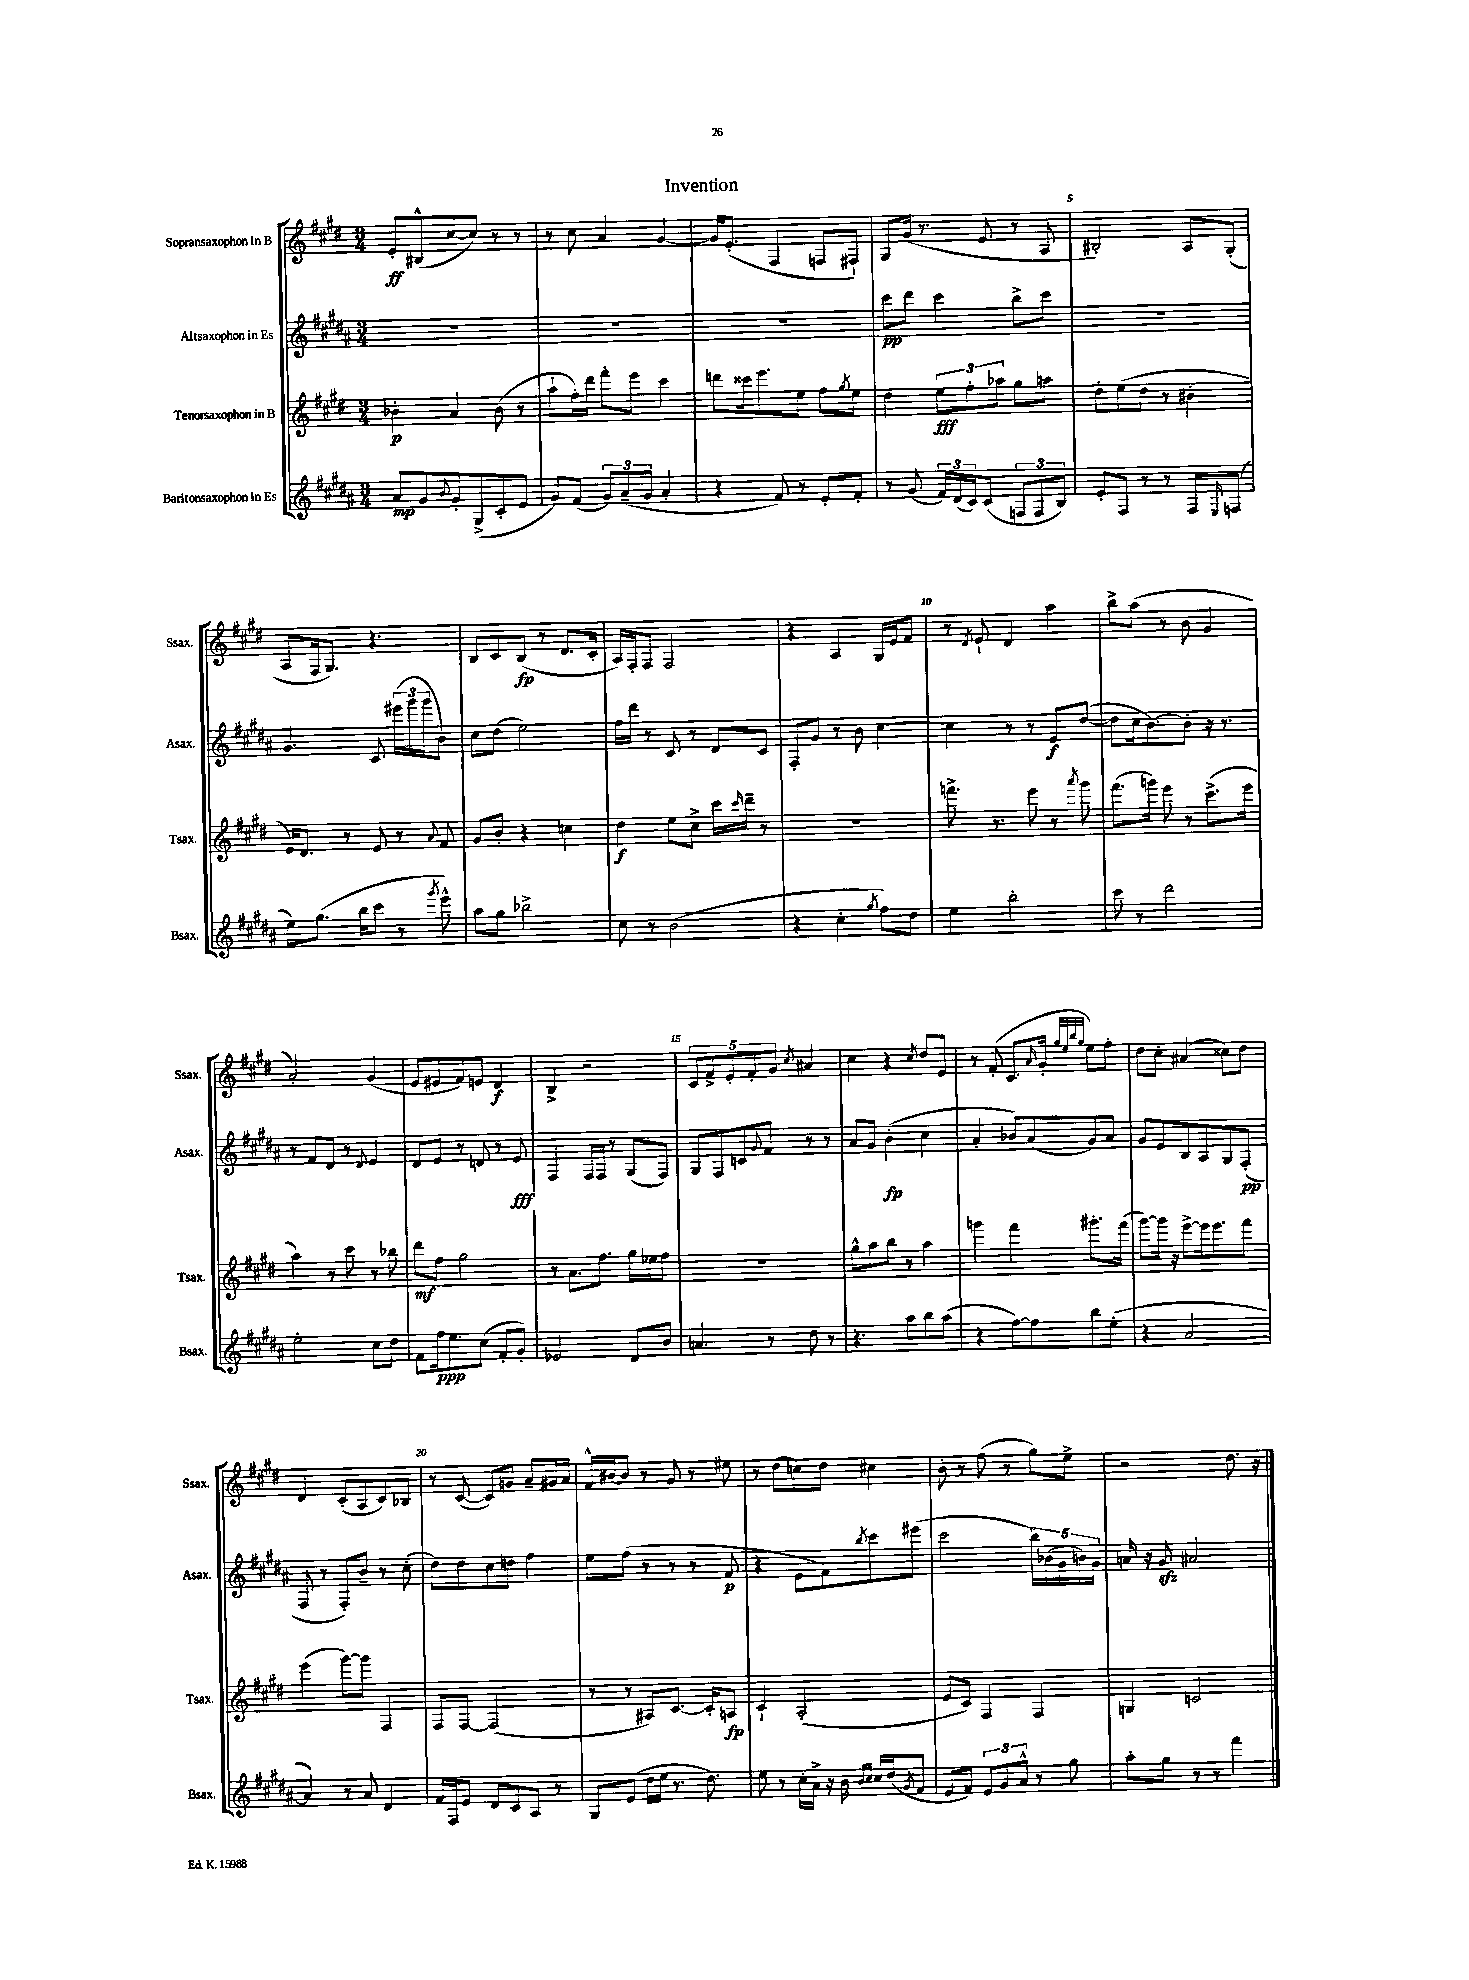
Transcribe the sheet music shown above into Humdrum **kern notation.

**kern	**dynam	**kern	**dynam	**kern	**dynam	**kern	**dynam
*part4	*part4	*part3	*part3	*part2	*part2	*part1	*part1
*staff4	*staff4	*staff3	*staff3	*staff2	*staff2	*staff1	*staff1
*I"Baritonsaxophon in Es	*	*I"Tenorsaxophon in B	*	*I"Altsaxophon in Es	*	*I"Sopransaxophon in B	*
*I'Bsax.	*	*I'Tsax.	*	*I'Asax.	*	*I'Ssax.	*
*clefG2	*	*clefG2	*	*clefG2	*	*clefG2	*
*k[f#c#g#d#a#]	*	*k[f#c#g#d#]	*	*k[f#c#g#d#a#]	*	*k[f#c#g#d#]	*
*M3/4	*	*M3/4	*	*M3/4	*	*M3/4	*
=1	=1	=1	=1	=1	=1	=1	=1
8a#/L	mp	4b-X'\	p	2.r	.	8e'/L	ff
8g#/	.	.	.	.	.	(8B#X^^/	.
8qqb/	.	.	.	.	.	.	.
8g#'/	.	4a/	.	.	.	[8cc#/	.
(8G#^/	.	.	.	.	.	8cc#/J])	.
8c#'/	.	(8b-\	.	.	.	8r	.
8e/J	.	8r	.	.	.	8r	.
=2	=2	=2	=2	=2	=2	=2	=2
8g#/L)	.	8aa`\L	.	2.r	.	8r	.
(8f#/J	.	16ff#'\L)	.	.	.	8cc#\	.
.	.	16ddd#\JJ	.	.	.	.	.
12g#/L)	.	8fff#'\L	.	.	.	4a/	.
(12a#~/	.	.	.	.	.	.	.
.	.	8eee\J	.	.	.	.	.
12g#/J	.	.	.	.	.	.	.
4a#'/	.	4ccc#\	.	.	.	[4g#/	.
=3	=3	=3	=3	=3	=3	=3	=3
4r	.	8dddn\L	.	2.r	.	16g#/KL]	.
.	.	.	.	.	.	(8.e'/J	.
.	.	16ccc##X\k	.	.	.	.	.
.	.	8.eee\	.	.	.	.	.
8f#/)	.	.	.	.	.	4F#/	.
8r	.	8ee\J	.	.	.	.	.
8e'/L	.	8ff#\L	.	.	.	8Fn/L	.
.	.	8qgg#/	.	.	.	.	.
8f#'/J	.	8ee\J	.	.	.	8F#X`/J)	.
=4	=4	=4	=4	=4	=4	=4	=4
8r	.	4dd#\	.	8ccc#\L	pp	8G#/L	.
(8g#/	.	.	.	8ddd#\J	.	(16g#/Jk	.
.	.	.	.	.	.	8.r	.
24f#/LL)	.	12ee\L	fff	4ccc#\	.	.	.
(24d#/	.	.	.	.	.	.	.
24c#/J)	.	12ff#'\	.	.	.	.	.
(8c#/J	.	.	.	.	.	8e/	.
.	.	12aa-X\J	.	.	.	.	.
12Fn/L	.	8gg#\L	.	8bb^\L	.	8r	.
12F/	.	.	.	.	.	.	.
.	.	8aan\J	.	8ccc#\J	.	8A/	.
12B/J)	.	.	.	.	.	.	.
=5	=5	=5	=5	=5	=5	=5	=5
8e'/L	.	8dd#'\L	.	2.r	.	2B#X'/)	.
8F#/J	.	(8ee\	.	.	.	.	.
8r	.	8dd#\J	.	.	.	.	.
8r	.	8r	.	.	.	.	.
8F#/L	.	4b#X'\	.	.	.	8A/L	.
16qqE/	.	.	.	.	.	.	.
(8Fn/J	.	.	.	.	.	(8G#'/J	.
!!LO:LB:g=z
=6	=6	=6	=6	=6	=6	=6	=6
8ee\L)	.	16e/KL)	.	4.g#/	.	8A/L	.
.	.	8.d#/J	.	.	.	.	.
(8.gg#\J	.	.	.	.	.	16F#/k	.
.	.	.	.	.	.	8.G#/J)	.
.	.	8r	.	.	.	.	.
16bb\KL	.	.	.	.	.	.	.
8ccc#\J	.	8e/	.	8c#/	.	4.r	.
8r	.	8r	.	(24eee#X\LL	.	.	.
.	.	.	.	24ggg#\	.	.	.
.	.	.	.	24ggg#\J	.	.	.
8qggg#/	.	8qqa/	.	.	.	.	.
8eee^^\)	.	8f#/	.	8b\J)	.	.	.
=7	=7	=7	=7	=7	=7	=7	=7
8aa#\L	.	8g#/L	.	8cc#\L	.	8B/L	.
8gg#\J	.	8b'/J	.	(8dd#\J	.	8c#/	.
2bb-X^\	.	4r	.	2ee\)	.	(8B/J	fp
.	.	.	.	.	.	8r	.
.	.	4ccn\	.	.	.	8.d#/L	.
.	.	.	.	.	.	16c#'/Jk	.
=8	=8	=8	=8	=8	=8	=8	=8
8cc#\	.	4dd#\	f	16ff#\LL	.	16A/LL)	.
.	.	.	.	16ddd#\JJ	.	16F#'/J	.
8r	.	.	.	8r	.	8F#/J	.
(2b\	.	8ee\L	.	8c#/	.	2F#/	.
.	.	8cc#^\J	.	8r	.	.	.
.	.	16ccc#\LL	.	8d#/L	.	.	.
.	.	16qqccc#/	.	.	.	.	.
.	.	16ddd#~\JJ	.	.	.	.	.
.	.	8r	.	8c#/J	.	.	.
=9	=9	=9	=9	=9	=9	=9	=9
4r	.	2.r	.	8F#'/L	.	4r	.
.	.	.	.	8g#/J	.	.	.
4cc#'\	.	.	.	8r	.	4A/	.
.	.	.	.	8b\	.	.	.
8qgg#/	.	.	.	.	.	.	.
8ff#\L)	.	.	.	[4cc#\	.	16G#/LL	.
.	.	.	.	.	.	16e/J	.
8dd#\J	.	.	.	.	.	8f#/J	.
=10	=10	=10	=10	=10	=10	=10	=10
4ee\	.	8.fffn^\	.	4cc#\]	.	8r	.
.	.	.	.	.	.	8qd#/	.
.	.	.	.	.	.	8e`/	.
.	.	8.r	.	.	.	.	.
2bb'\	.	.	.	8r	.	4d#/	.
.	.	8eee\	.	8r	.	.	.
.	.	8r	.	8e/L	f	4aa\	.
.	.	8qaaa/	.	.	.	.	.
.	.	8ggg#\	.	([8dd#/J	.	.	.
=11	=11	=11	=11	=11	=11	=11	=11
8ccc#\	.	(8.fff#\L	.	8dd#\L]	.	8bb^\L	.
8r	.	.	.	16cc#\k	.	(8aa\J	.
.	.	16gggn\Jk)	.	[8.b\)	.	.	.
2ddd#\	.	8eee\	.	.	.	8r	.
.	.	8r	.	8b'\J]	.	8b\	.
.	.	(8.ccc#^\L	.	16r	.	4g#/	.
.	.	.	.	8.r	.	.	.
.	.	16eee\Jk	.	.	.	.	.
!!LO:LB:g=z
=12	=12	=12	=12	=12	=12	=12	=12
2ee'\	.	4aa\)	.	8r	.	2a'/)	.
.	.	.	.	8f#/L	.	.	.
.	.	8r	.	8d#/J	.	.	.
.	.	8ccc#\	.	8r	.	.	.
.	.	.	.	8qqd#/	.	.	.
8cc#\L	.	8r	.	4e/	.	(4g#/	.
8dd#\J	.	8bb-X\	.	.	.	.	.
=13	=13	=13	=13	=13	=13	=13	=13
8f#\L	.	8ddd#\L	mf	8d#/L	.	8e/L	.
16ff#\k	ppp	8ff#\J	.	8e/J	.	8e#X/	.
8.ee\	.	.	.	.	.	.	.
.	.	2gg#\	.	8r	.	8f#/)	.
(8cc#\J	.	.	.	8dn/	.	8en/J	.
8f#'/L	.	.	.	8r	.	4d#/	f
8g#'/J)	.	.	.	8e/	fff	.	.
=14	=14	=14	=14	=14	=14	=14	=14
2e-X/	.	8r	.	4F#/	.	4B^/	.
.	.	8.a\L	.	.	.	.	.
.	.	.	.	16F#/LL	.	2r	.
.	.	8.ff#\J	.	16F#/JJ	.	.	.
.	.	.	.	8r	.	.	.
8d#/L	.	16gg#\LL	.	(8G#/L	.	.	.
.	.	16ee-X\J	.	.	.	.	.
8b/J	.	8ff#\J	.	8F#/J)	.	.	.
=15	=15	=15	=15	=15	=15	=15	=15
4.an/	.	2.r	.	8G#/L	.	10c#/L	.
.	.	.	.	.	.	10f#^/	.
.	.	.	.	8F#/	.	.	.
.	.	.	.	.	.	10e'/	.
.	.	.	.	8cn/	.	.	.
.	.	.	.	.	.	10f#'/	.
.	.	.	.	8qqg#/	.	.	.
8r	.	.	.	8f#/J	.	.	.
.	.	.	.	.	.	10g#/J	.
.	.	.	.	.	.	8qcc#/	.
8dd#\	.	.	.	8r	.	4a#X/	.
8r	.	.	.	8r	.	.	.
=16	=16	=16	=16	=16	=16	=16	=16
4.r	.	8gg#^^\L	.	8a#/L	.	4cc#\	.
.	.	8aa\	.	8g#/J	.	.	.
.	.	8bb\J	.	(4b'\	fp	4r	.
8aa#\L	.	8r	.	.	.	.	.
.	.	.	.	.	.	8qcc#/	.
8bb\	.	4aa\	.	4cc#\	.	8dd#/L	.
(8aa#\J	.	.	.	.	.	8e/J	.
=17	=17	=17	=17	=17	=17	=17	=17
4r	.	4gggn\	.	4a#'/	.	8r	.
.	.	.	.	.	.	(8f#'/	.
[8ff#\L)	.	4fff#\	.	8b-X/L)	.	8.c#/L	.
8ff#\]	.	.	.	(8a#/	.	.	.
.	.	.	.	.	.	16qqa/	.
.	.	.	.	.	.	16g#'/Jk	.
.	.	.	.	.	.	32qqgg#/LLL	.
.	.	.	.	.	.	32qqee/	.
.	.	.	.	.	.	32qqbb/	.
.	.	.	.	.	.	32qqgg#/JJJ	.
8bb\	.	8.ggg#X'\L	.	8g#/)	.	8ee\L)	.
(8ee'\J	.	.	.	8a#/J	.	8ff#'\J	.
.	.	(16fff#\Jk	.	.	.	.	.
=18	=18	=18	=18	=18	=18	=18	=18
4r	.	[8ggg#\L)	.	8g#/L	.	8dd#\L	.
.	.	16ggg#\Jk]	.	8e/	.	8cc#'\J	.
.	.	16r	.	.	.	.	.
[2a#/	.	[8eee^\L	.	8B/	.	(4a#X/	.
.	.	16eee\k]	.	8A#/	.	.	.
.	.	8.eee\	.	.	.	.	.
.	.	.	.	8G#/	.	8cc##X\L)	.
.	.	8fff#\J	.	(8F#'/J	pp	8dd#\J	.
!!LO:LB:g=z
=19	=19	=19	=19	=19	=19	=19	=19
4a#/])	.	(4eee\	.	8F#/	.	4d#/	.
.	.	.	.	8r	.	.	.
8r	.	[8ggg#\L)	.	8F#'/L)	.	(8c#'/L	.
8a#/	.	8ggg#\J]	.	8b~/J	.	8A/	.
4d#/	.	4F#/	.	8r	.	8c#/)	.
.	.	.	.	(8cc#'\	.	8B-X/J	.
=20	=20	=20	=20	=20	=20	=20	=20
16f#/LL	.	8F#/L	.	8dd#\L)	.	8r	.
16F#/J	.	.	.	.	.	.	.
8e/J	.	[8F#/J	.	8dd#\	.	([8c#/	.
8d#/L	.	(2F#/]	.	8cc#\	.	8c#/L])	.
8c#/	.	.	.	8ddn\J	.	8gn/J	.
8A#/J	.	.	.	4ff#\	.	8a~/L	.
8r	.	.	.	.	.	16g#X/L	.
.	.	.	.	.	.	16a/JJ	.
=21	=21	=21	=21	=21	=21	=21	=21
8G#/L	.	8r	.	8ee\L	.	16f#^^/LL	.
.	.	.	.	.	.	[16b#X/J	.
(8e/J	.	8r	.	(8ff#\J	.	8b#/J]	.
16dd#\LL	.	8A#X/L)	.	8r	.	8r	.
16ee\JJ	.	.	.	.	.	.	.
8.r	.	[8.c#/J	.	8r	.	8g#/	.
.	.	.	.	8r	.	8r	.
8.dd#\)	.	16c#'/KL]	.	.	.	.	.
.	.	8An/J	fp	8f#/	p	8ee#X\	.
=22	=22	=22	=22	=22	=22	=22	=22
8ee\	.	4c#`/	.	4r	.	8r	.
8r	.	.	.	.	.	(8dd#\L	.
16cc#'\LL	.	(2A'/	.	8e\L	.	8ccn\)	.
16a#^\JJ	.	.	.	.	.	.	.
16r	.	.	.	8f#\)	.	8dd#\J	.
16b\	.	.	.	.	.	.	.
16qqb/LL	.	.	.	.	.	.	.
16qqcc#/JJ	.	.	.	8qbb/	.	.	.
16cc#/LL	.	.	.	8ccc#\	.	4cc#X\	.
(16dd#/J	.	.	.	.	.	.	.
8qg#/	.	.	.	.	.	.	.
8f#/J	.	.	.	(8eee#X\J	.	.	.
=23	=23	=23	=23	=23	=23	=23	=23
8e/L	.	8e/L	.	2ccc#\	.	8b'\	.
8f#/J)	.	8c#/J)	.	.	.	8r	.
12e/L	.	4F#/	.	.	.	(8ff#\	.
12g#/	.	.	.	.	.	.	.
.	.	.	.	.	.	8r	.
12a#^^/J	.	.	.	.	.	.	.
8r	.	4F#/	.	20bb\LL)	.	8gg#\L)	.
.	.	.	.	(20b-X\	.	.	.
.	.	.	.	20g#\	.	.	.
8gg#\	.	.	.	.	.	8ee^\J	.
.	.	.	.	20bn\)	.	.	.
.	.	.	.	20g#\JJ	.	.	.
=24	=24	=24	=24	=24	=24	=24	=24
8aa#'\L	.	4Gn/	.	16an/	.	2r	.
.	.	.	.	16r	.	.	.
8gg#\J	.	.	.	8g#zz/	.	.	.
8r	.	2cn/	.	2a#X/	.	.	.
8r	.	.	.	.	.	.	.
4fff#\	.	.	.	.	.	8.dd#\	.
.	.	.	.	.	.	16r	.
==	==	==	==	==	==	==	==
*-	*-	*-	*-	*-	*-	*-	*-
